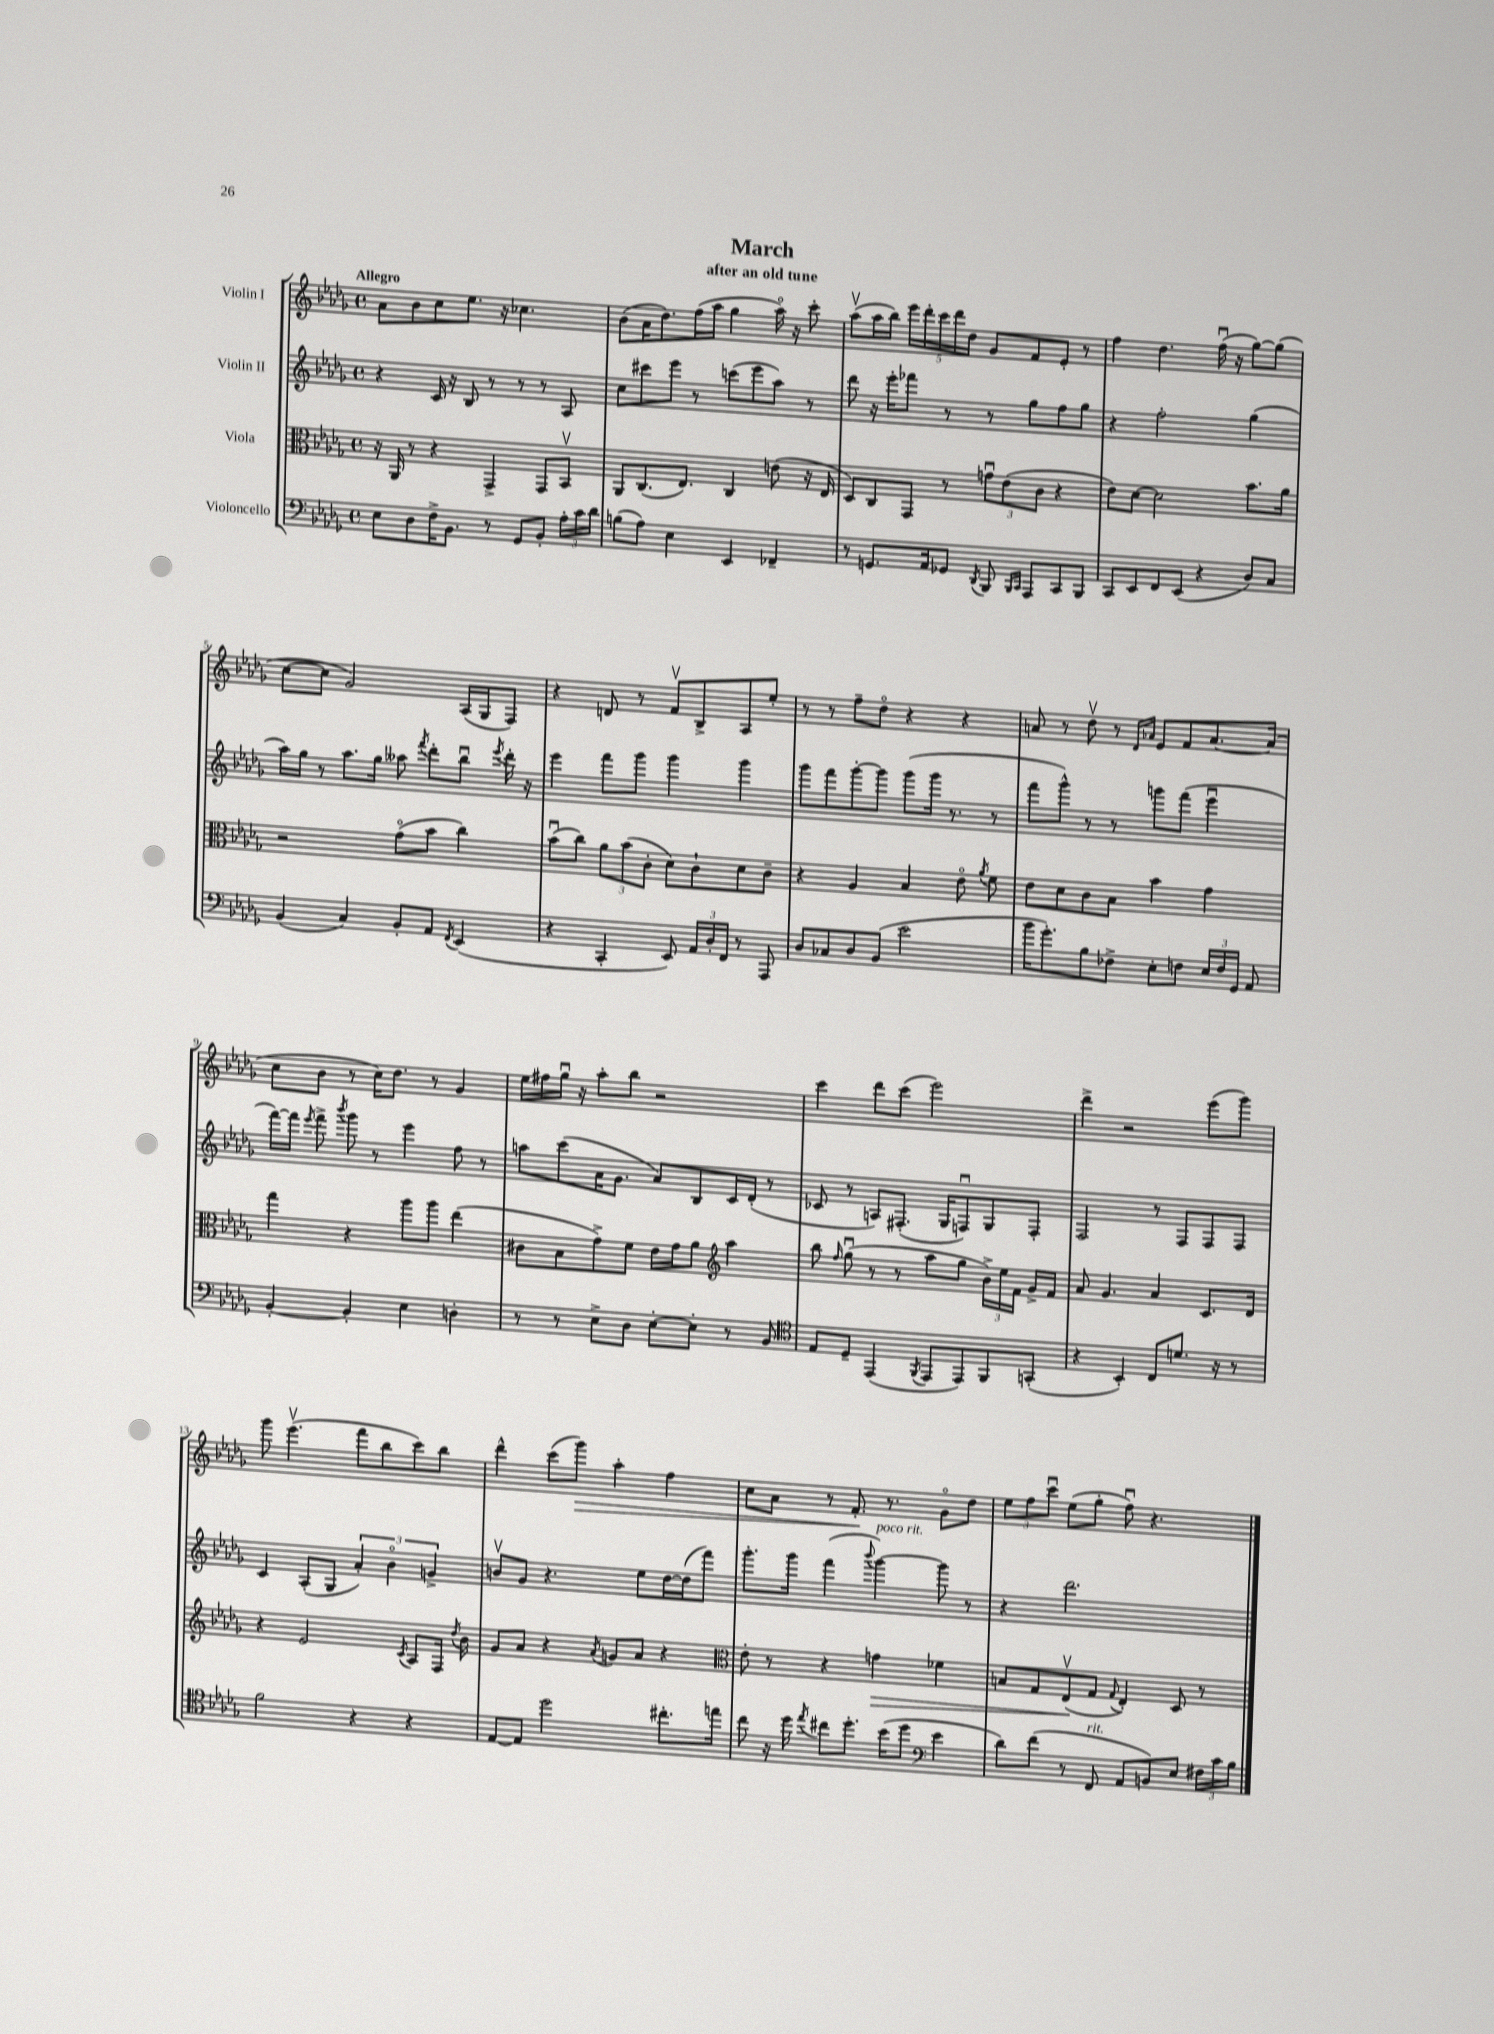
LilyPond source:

\header { title = "March" subtitle = "after an old tune" }
<<
\new StaffGroup <<
\new Staff = "s0" \with { instrumentName = "Violin I" } {
    \clef treble \key des \major \defaultTimeSignature \time 4/4 \tempo "Allegro"
    \autoBeamOff aes'8[ bes'8 c''8 ees''8.] r16 ces''4. |
    bes'8[( aes'16 des''8.) f''16( aes''16] ges''4 aes''16\flageolet) r16 c'''8-. |
    aes''8[\upbow( aes''16 bes''16]) \tuplet 5/4 { ees'''16[ des'''16-. c'''16 des'''16 des''16] } ges'8[ f'8 ees'8]-. r8 |
    f''4 des''4. f''16\downbow( r16 ges''8[~) ges''8]( |
    c''8[~ c''8] ges'2) aes16[( ges16 f8]) |
    r4 d'8 r8 f'8[\upbow bes8-> aes8 ees''8]-. |
    r8 r8 f''8[-- des''8]\flageolet r4 r4 |
    a'8 r8 des''8\upbow r8 \grace { des'16[ aes'16] } ees'8[ f'8 aes'8.~ aes'16]( |
    c''8[ bes'8] r8 c''16[) des''8.] r8 ges'4 |
    ees''16[ fis''16 ges''16]\downbow r16 aes''8[-. bes''8] r2 |
    c'''4 des'''8[ c'''8]( ees'''2) |
    des'''4-> r2 ees'''8[( ges'''8]) |
    ges'''8 ees'''4.\upbow( f'''8[ bes''8 c'''8) bes''8] |
    des'''4-^ c'''8[( ges'''8]\>) aes''4-. f''4 |
    c''8[ aes'8] r8 f'8.-.\! r8. ges'8[\flageolet des''8] |
    \tuplet 3/2 { ees''8[ f''8 c'''8]\downbow } ees''8[( ges''8]-. f''8\downbow) r4. \bar "|." |
}
\new Staff = "s1" \with { instrumentName = "Violin II" } {
    \clef treble \key des \major \defaultTimeSignature \time 4/4
    \autoBeamOff r4 c'16 r16 bes8 r8 r8 r8 aes8 |
    c''8[ cis'''8 ees'''8] r8 c'''8[( ees'''8 aes''8]) r8 |
    des'''8 r16 ees'''16[-. fes'''8] r8 r8 ges''8[ f''8 ges''8] |
    r4 f''2-. ges''4( |
    aes''16[) ges''16] r8 aes''8.[ ges''16] aeses''8 \acciaccatura { f'''8 } des'''8[-. bes''8]\downbow \acciaccatura { ees'''8 } des'''16-. r16 |
    ees'''4 f'''8[ ges'''8] ges'''4 ges'''4 |
    ges'''8[ f'''8 ges'''8~-. ges'''8] ges'''8[( ges'''16] r8. r8 |
    f'''8[ ges'''8]-^) r8 r8 g'''8[ f'''8]( ees'''4\downbow |
    f'''16[~) f'''16] \acciaccatura { ees'''8 } f'''8-> \acciaccatura { bes'''8 } ges'''8 r8 ees'''4 f''8 r8 |
    a''8[ c'''8( aes'16 ges'8.] aes'8[) bes8 c'16 des'16]-.( r8 |
    ces'8 r8 a8[) fis8.]-.( ges16[ f8\downbow) ges8 f8]-. |
    f2 r8 f8[ f8 f8] |
    c'4 aes8[-.( ges8] \tuplet 3/2 { aes'4-.) bes'4\flageolet g'4-> } |
    b'8[\upbow ges'8] r4. ees''8[ des''16~ des''16( f'''8]) |
    ges'''8.[-. ges'''16] f'''4( \appoggiatura { bes'''8 } ges'''4~^\markup { \italic "poco rit." }) ges'''8 r8 |
    r4 des'''2. \bar "|." |
}
\new Staff = "s2" \with { instrumentName = "Viola" } {
    \clef alto \key des \major \defaultTimeSignature \time 4/4
    \autoBeamOff r16 aes,16 r8 r4 ges,4-> ges,8[ bes,8]\upbow |
    aes,8[ c8.( ees8.]) c4 e'8( r16 ees16 |
    des8[) c8 ges,8] r8 \tuplet 3/2 { g'8[\downbow ees'8( c'8] } r4 |
    ees'8[) des'8]~ des'2 bes'8.[ aes'16] |
    r2 ges'8[\flageolet( bes'8] c''4) |
    bes'8[\downbow( c''8]) \tuplet 3/2 { aes'8[ bes'8( c'8]-. } des'8[) c'8-! des'8 c'8]-- |
    r4 aes4 bes4 ees'8\flageolet \acciaccatura { aes'8 } f'8 |
    ees'8[ des'8 c'8 bes8] bes'4 ges'4 |
    ges''4 r4 aes''8[ aes''8] ees''4( |
    cis'8[ bes8 ges'8->) f'8] ees'16[ ges'16 aes'8] \clef treble aes''4 |
    bes''8 \grace { f''16 } ges''8\downbow( r8 r8 aes''8[ ges''8] \tuplet 3/2 { bes'16[->) ees''16 f'16] } ges'16[-> f'16] |
    aes'8 ges'4. aes'4 c'8.[ des'16] |
    r4 ees'2 \acciaccatura { c'8 } aes8[ f16] \acciaccatura { des''8 } bes'16 |
    ges'8[ aes'8] r4 \acciaccatura { aes'8 } g'8[ aes'8] r4 |
    \clef alto ees'8-. r8 r4 g'4\> fes'4 |
    b8[ ges8 ees8\upbow\!( ges8] \appoggiatura { ges8 } ees4-.) des8 r8 \bar "|." |
}
\new Staff = "s3" \with { instrumentName = "Violoncello" } {
    \clef bass \key des \major \defaultTimeSignature \time 4/4
    \autoBeamOff ees8[ des8 f16-> bes,8.] r8 ges,8[ bes,8]-. \tuplet 3/2 { aes16[-. c'16 des'16] } |
    b8[( aes8]) ees4 ees,4 fes,4-- |
    r8 g,8.[ aes,16 ges,8] \acciaccatura { des,8 } bes,,8 \grace { bes,,16[ c,16] } aes,,8[ c,8 bes,,8] |
    c,8[ ees,8 f,8 ees,8]( r4 des8[) c8] |
    bes,4( c4) bes,8[-. aes,8] \acciaccatura { f,8 } ees,4( |
    r4 c,4-. ees,8) \tuplet 3/2 { aes,16[ des16-. f,16] } r8 aes,,8 |
    des8[ ces8 des8 bes,8]( ees'2 |
    bes'16[ ges'8.-.) bes8 fes8]-> ees8[-. f8] \tuplet 3/2 { ees16[ f16 ges,16] } aes,8 |
    bes,4~-. bes,4-. ees4 d4-. |
    r8 r8 ees8[-> des8] ees8[~-. ees8]-. r8 bes,8 |
    \clef tenor ees8[ des8]-- ees,4( \acciaccatura { f,8 } ees,8[ ees,8) f,8 g,8]-.( |
    r4 bes,4-.) c8[ d'8.] r16 r8 |
    f'2 r4 r4 |
    ees8[~ ees8] des''2 cis''8.[-. e''16] |
    c''8 r16 des''16 \acciaccatura { ees''8 } cis''8[ des''8.]-. bes'16[( des''8] \clef bass ees'4 |
    des'8[) f'8]( r8 f,8^\markup { \italic "rit." } aes,8[ b,8) ees8] \tuplet 3/2 { fis16[ c'16 bes16] } \bar "|." |
}
>>
>>
